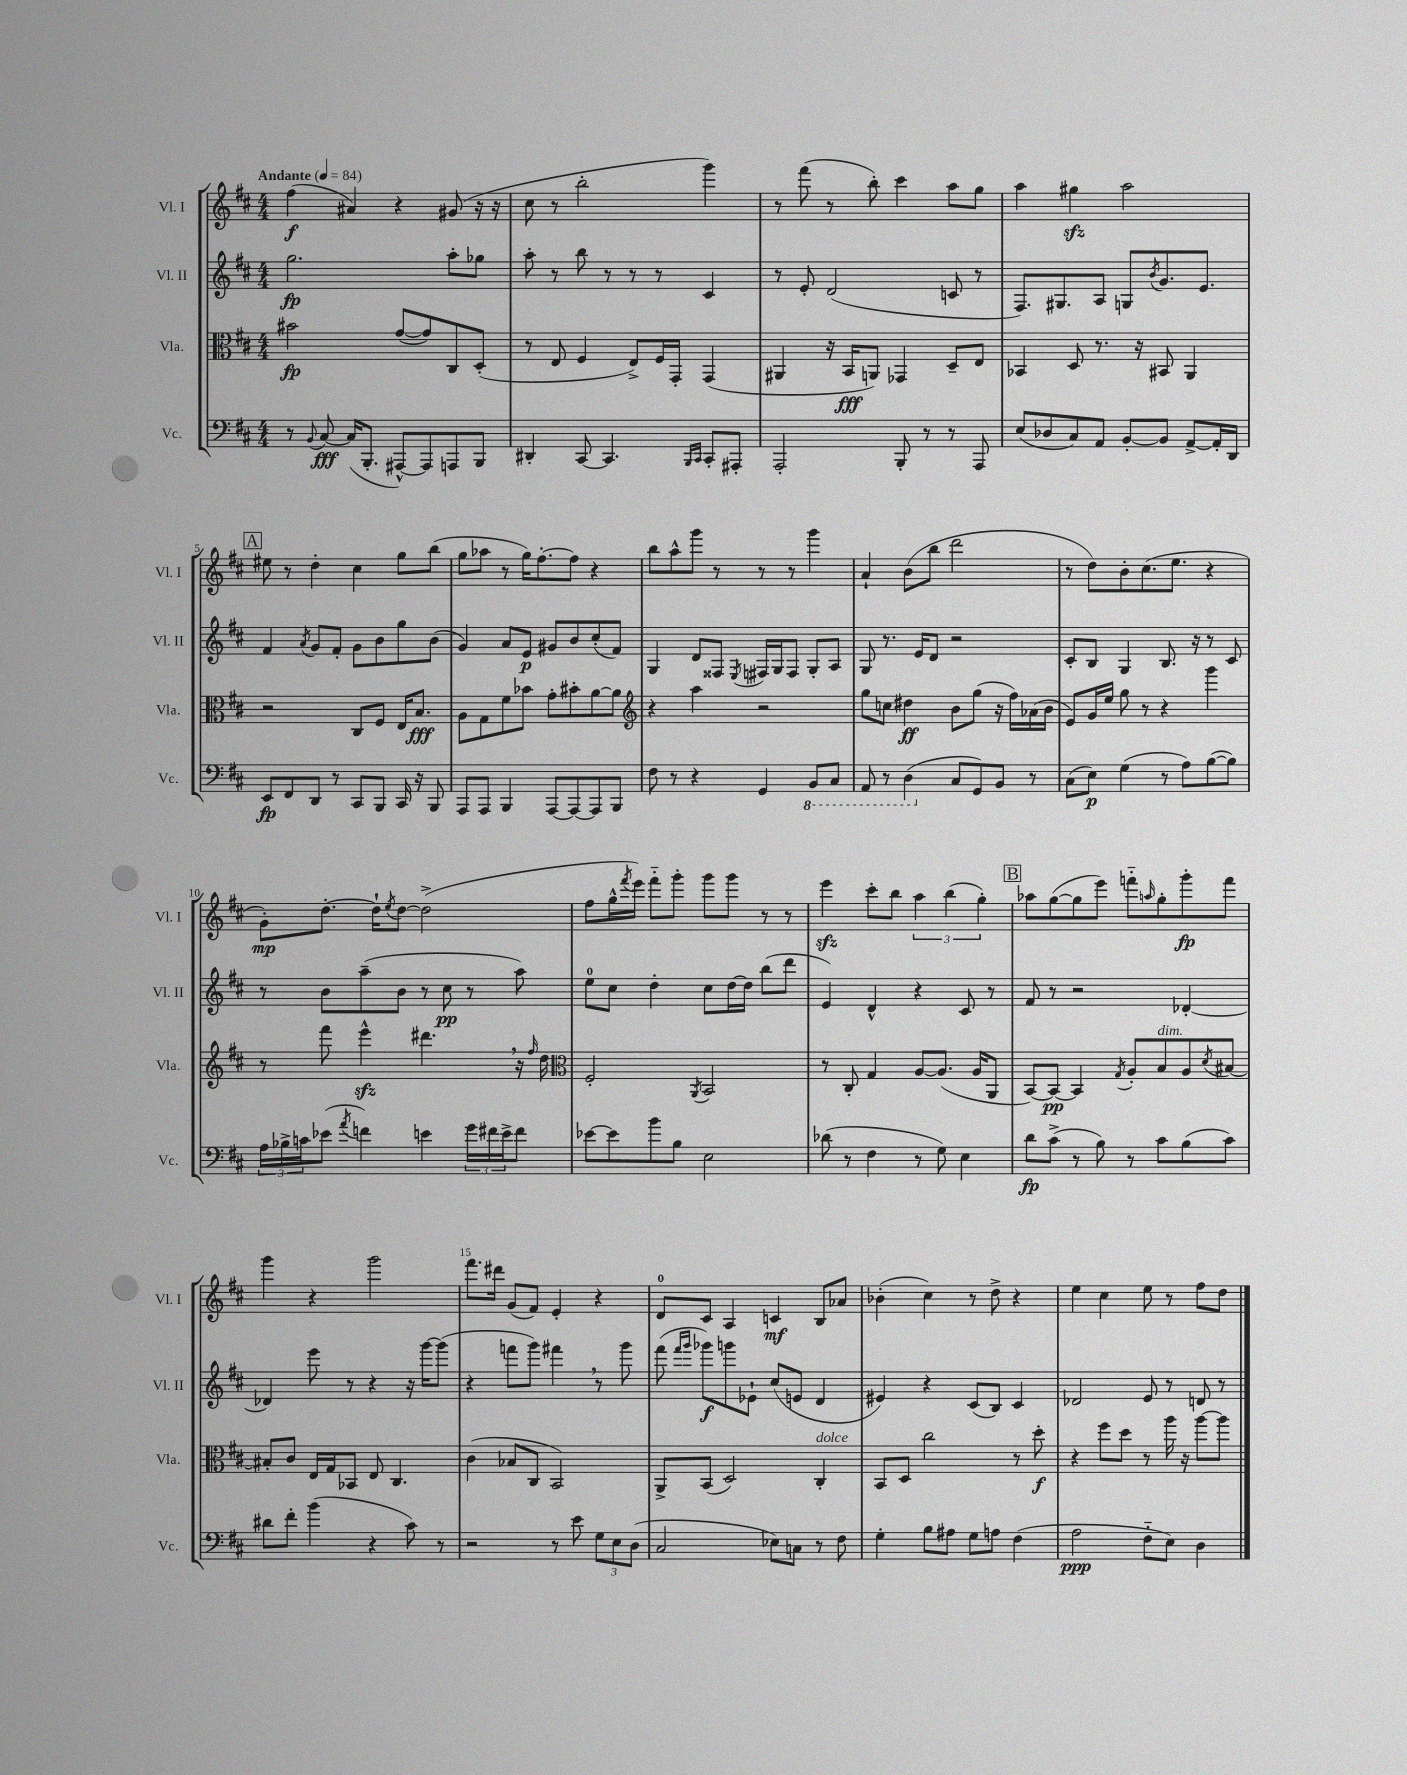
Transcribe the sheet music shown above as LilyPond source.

<<
\new StaffGroup <<
\new Staff = "s0" \with { instrumentName = "Vl. I" shortInstrumentName = "Vl. I" } {
    \clef treble \key d \major \numericTimeSignature \time 4/4 \tempo "Andante" 4 = 84
    fis''4\f( ais'4) r4 gis'8( r16 r16 |
    cis''8 r8 b''2-. g'''4) |
    r8 fis'''8( r8 b''8-.) cis'''4 a''8 g''8 |
    a''4 gis''4\sfz a''2 |
    \mark \markup { \box "A" } eis''8 r8 d''4-. cis''4 g''8 b''8( |
    g''8 aes''8 r8 g''16) fis''8.~-. fis''8 r4 |
    b''8 a''8-^ g'''8 r8 r8 r8 g'''4 |
    a'4-! b'8( b''8 d'''2 |
    r8 d''8) b'8-. cis''8.( e''8. r4 |
    g'8-.\mp) d''8.~-. d''16-! \acciaccatura { e''8 } d''8~ d''2->( |
    fis''8 g''16-^ \acciaccatura { fis'''8 } e'''16) fis'''8-_ g'''8-. g'''8 g'''8 r8 r8 |
    e'''4\sfz cis'''8-. b''8 \tuplet 3/2 { a''4 b''4( g''4-.) } |
    \mark \markup { \box "B" } aes''8 g''8~( g''8 e'''8) f'''8-_ \grace { a''16 } g''8-. g'''8-.\fp f'''8 |
    g'''4 r4 g'''2 |
    fis'''8. dis'''16 g'8( fis'8) e'4-. r4 |
    d'8-0 cis'8 a4 c'4\mf b8 aes'8 |
    bes'4-.( cis''4) r8 d''8-> r4 |
    e''4 cis''4 e''8 r8 fis''8 d''8 \bar "|." |
}
\new Staff = "s1" \with { instrumentName = "Vl. II" shortInstrumentName = "Vl. II" } {
    \clef treble \key d \major \numericTimeSignature \time 4/4
    g''2.\fp a''8-. ges''8 |
    a''8-. r8 b''8 r8 r8 r8 cis'4 |
    r8 e'8-. d'2( c'8 r8 |
    fis8.) gis8. a8 g8 \acciaccatura { b'8 } g'8. e'8. |
    \mark \markup { \box "A" } fis'4 \acciaccatura { a'8 } g'8 fis'8-. g'8 b'8 g''8 b'8( |
    g'4) a'8 e'8\p gis'8 b'8 cis''8-.( fis'8) |
    g4 d'8 fisis8 \acciaccatura { e8 } fis16 g16 fis8 g8-. a8 |
    g8 r8. e'16 d'8 r2 |
    cis'8-. b8 g4 b8. r16 r8 cis'8 |
    r8 b'8 a''8--( b'8 r8 cis''8\pp r8 a''8) |
    e''8-0 cis''8 d''4-. cis''8 d''16~ d''16 b''8( d'''8 |
    e'4) d'4-^ r4 cis'8 r8 |
    \mark \markup { \box "B" } fis'8 r8 r2 des'4~-. |
    des'4 e'''8 r8 r4 r16 g'''16~ g'''8( |
    r4 f'''8 g'''8) fis'''4 \breathe r8 g'''8 |
    fis'''8( \grace { fis'''16 g'''16 } ges'''8\f) g'''8 ees'8-! cis''8( e'8 d'4 |
    eis'4) r4 cis'8( b8) cis'4 |
    des'2 e'8 r8 d'8 r8 \bar "|." |
}
\new Staff = "s2" \with { instrumentName = "Vla." shortInstrumentName = "Vla." } {
    \clef alto \key d \major \numericTimeSignature \time 4/4
    bis'2\fp g'8~( g'8) cis8 d8-.( |
    r8 e8 fis4 e8->) fis16 g,16-. g,4( |
    ais,4 r16 b,16\fff a,8) ges,4 d8-- e8 |
    bes,4 d8 r8. r16 bis,8 a,4 |
    \mark \markup { \box "A" } r2 cis8 fis8 e16 b8.\fff |
    a8 g8 fis'8 bes'8 g'8-. bis'8-. a'8~ a'8 |
    \clef treble r4 a''4 r2 |
    g''8 c''8 dis''4\ff b'8 g''8( r16 fis''16) aes'16( b'16 |
    e'8) g'16 e''16 g''8 r8 r4 g'''4 |
    r8 fis'''8 e'''4-^\sfz dis'''4. \breathe r16 \grace { fis''16 } d''16 |
    \clef alto fis2-. \acciaccatura { a,8 } b,2 |
    r8 cis8-. g4 a8~ a8.( a16 a,8 |
    \mark \markup { \box "B" } b,8~) b,8~\pp b,4 \acciaccatura { g8 } a8-. b8^\markup { \italic "dim." } a8 \acciaccatura { d'8 } bis8~ |
    bis8-. cis'8 e16 g16 bes,8 e8 cis4. |
    cis'4( bes8 cis8 b,2) |
    a,8-> b,8( d2) cis4-.^\markup { \italic "dolce" } |
    b,8 d8 cis''2 r8 d''8-.\f |
    r4 fis''8 d''8 r8 a''16 r16 a''8~ a''8 \bar "|." |
}
\new Staff = "s3" \with { instrumentName = "Vc." shortInstrumentName = "Vc." } {
    \clef bass \key d \major \numericTimeSignature \time 4/4
    r8 \appoggiatura { b,8 } cis8~\fff cis16( b,,8.-. ais,,8~-^) ais,,8 a,,8 b,,8 |
    dis,4-. cis,8~ cis,4. \grace { b,,16 cis,16 } cis,8-. ais,,8-. |
    a,,2-. b,,8-. r8 r8 a,,8 |
    e8( des8 cis8) a,8 b,8~-. b,8 a,8~-> a,16-. d,16 |
    \mark \markup { \box "A" } e,8\fp fis,8 d,8 r8 cis,8 b,,8 cis,16 r16 b,,8 |
    a,,8 a,,8 b,,4 a,,8~ a,,8~ a,,8 b,,8 |
    fis8 r8 r4 g,4 \ottava #-1 b,,8 cis,8 |
    a,,8 r8 d,4( \ottava #0 cis8 g,8) b,8 r8 |
    cis8( e8\p) g4( r8 a8) b8~( b8) |
    \tuplet 3/2 { a16 bes16-> c'16 } ees'8( \acciaccatura { a'8 } f'4) e'4 \tuplet 3/2 { g'16 fis'16 e'16-> } fis'8 |
    ees'8~ ees'8 b'8 b8 e2 |
    des'8( r8 fis4 r8 g8) e4 |
    \mark \markup { \box "B" } d'8\fp cis'8->( r8 b8) r8 cis'8 b8( cis'8) |
    dis'8 fis'8-. b'4( r4 cis'8) r8 |
    r2 r8 e'8 \tuplet 3/2 { g8 e8 d8( } |
    cis2 ees8) c8 r8 fis8 |
    g4-. b8 ais8 g8 a8 fis4( |
    a2\ppp fis8-_ e8) d4 \bar "|." |
}
>>
>>
\layout { \context { \Score \override BarNumber.break-visibility = ##(#f #t #t) barNumberVisibility = #(every-nth-bar-number-visible 5) } }
